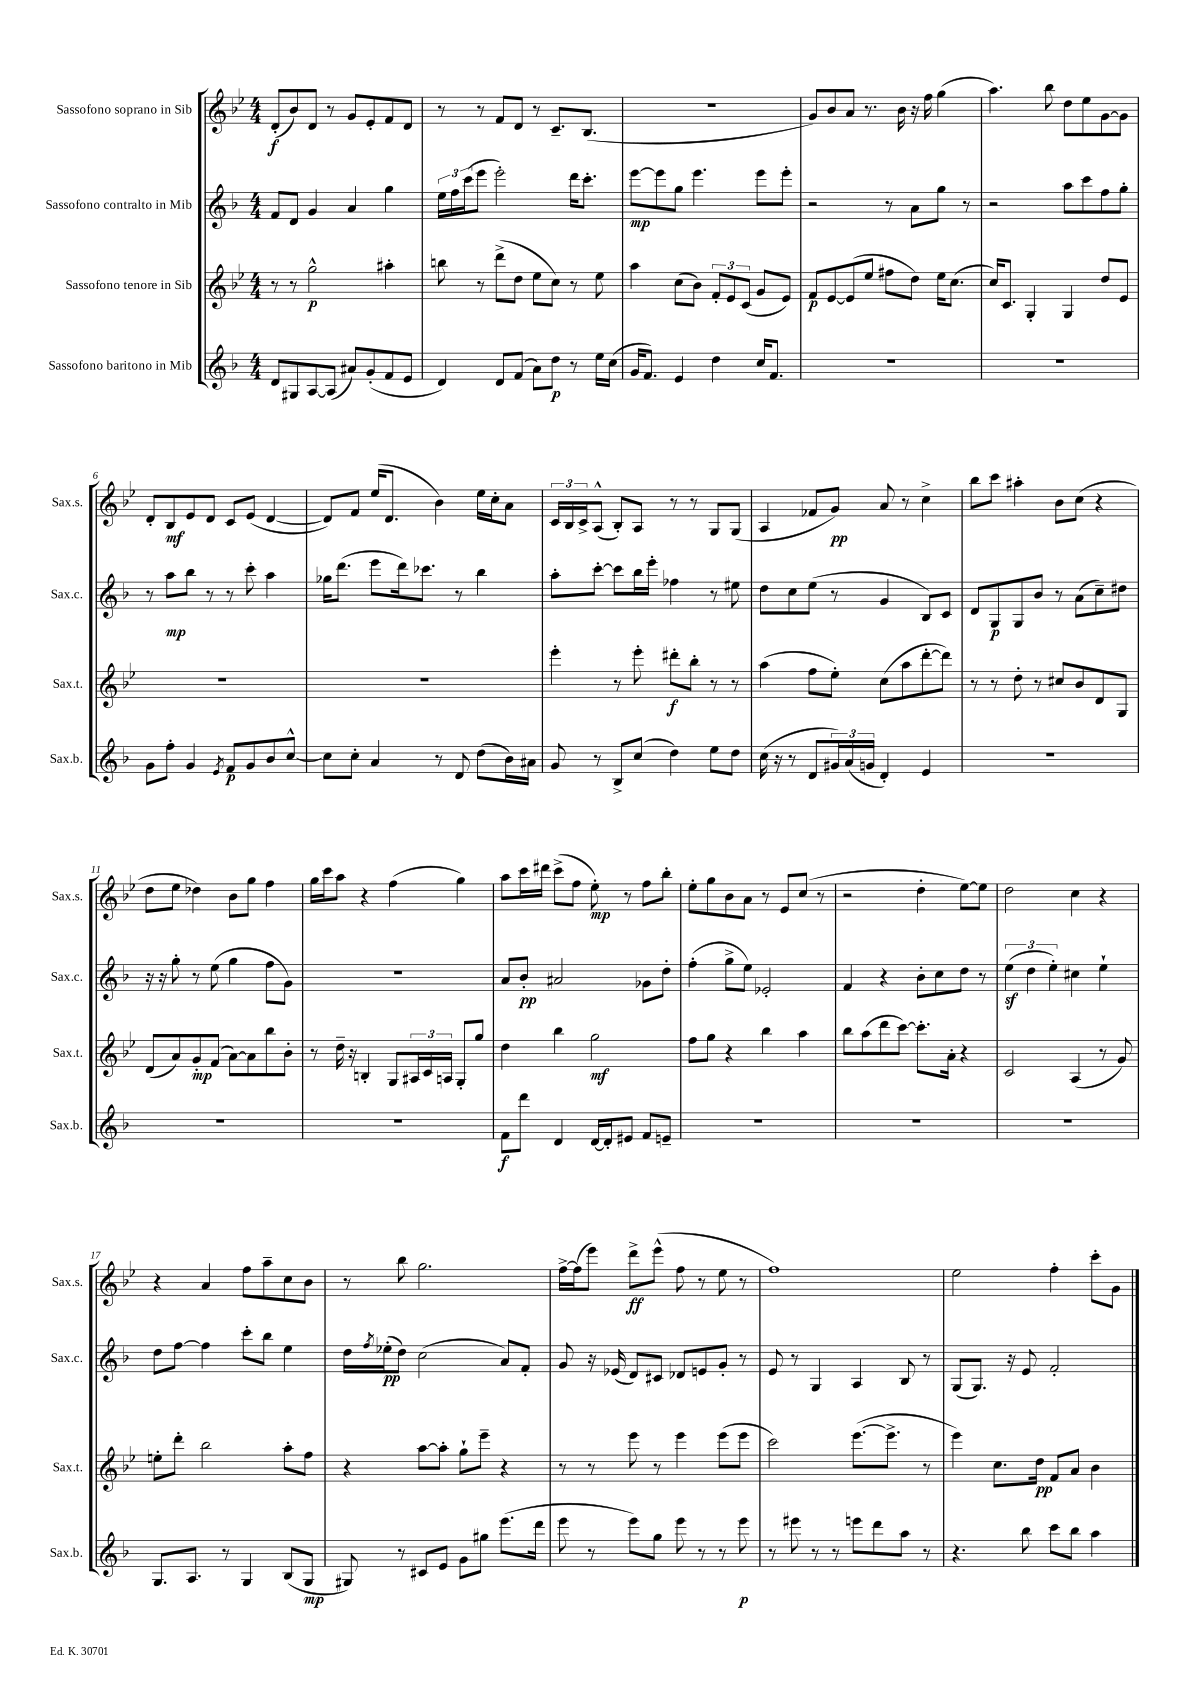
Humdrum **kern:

**kern	**dynam	**kern	**dynam	**kern	**dynam	**kern	**dynam
*part4	*part4	*part3	*part3	*part2	*part2	*part1	*part1
*staff4	*staff4	*staff3	*staff3	*staff2	*staff2	*staff1	*staff1
*I"Sassofono baritono in Mib	*	*I"Sassofono tenore in Sib	*	*I"Sassofono contralto in Mib	*	*I"Sassofono soprano in Sib	*
*I'Sax.b.	*	*I'Sax.t.	*	*I'Sax.c.	*	*I'Sax.s.	*
*clefG2	*	*clefG2	*	*clefG2	*	*clefG2	*
*k[b-]	*	*k[b-e-]	*	*k[b-]	*	*k[b-e-]	*
*M4/4	*	*M4/4	*	*M4/4	*	*M4/4	*
=1	=1	=1	=1	=1	=1	=1	=1
8d/L	.	8r	.	8f/L	.	(8d'/L	f
8G#X/	.	8r	.	8d/J	.	8b-/)	.
[8A/	.	2gg^^\	p	4g/	.	8d/J	.
(8A/J]	.	.	.	.	.	8r	.
8a#X/L)	.	.	.	4a/	.	8g/L	.
(8g'/	.	.	.	.	.	8e-'/	.
8f/	.	4aa#X'\	.	4gg\	.	8f/	.
8e/J	.	.	.	.	.	8d/J	.
=2	=2	=2	=2	=2	=2	=2	=2
4d/)	.	8bbn\	.	24ee\LL	.	8r	.
.	.	.	.	24ff\	.	.	.
.	.	.	.	(24ccc\J	.	.	.
.	.	8r	.	8eee\J	.	8r	.
8d/L	.	(8ddd^\L	.	2eee'\)	.	8f/L	.
(8f/J	.	8dd\J	.	.	.	8d/J	.
8a\L)	.	8ee-\L	.	.	.	8r	.
8dd\J	p	8cc\J)	.	.	.	8.c~/L	.
8r	.	8r	.	16ddd\KL	.	.	.
.	.	.	.	8.ccc'\J	.	(8.B-/J	.
16ee\LL	.	8ee-\	.	.	.	.	.
(16cc\JJ	.	.	.	.	.	.	.
=3	=3	=3	=3	=3	=3	=3	=3
16g/KL	.	4aa\	.	[8eee\L	mp	1r	.
8.f/J)	.	.	.	.	.	.	.
.	.	.	.	8eee\]	.	.	.
4e/	.	(8cc\L	.	8gg\J	.	.	.
.	.	8b-\J)	.	4.eee\	.	.	.
4dd\	.	12f'/L	.	.	.	.	.
.	.	12e-/	.	.	.	.	.
.	.	(12c/J	.	.	.	.	.
16cc/KL	.	8g/L	.	8eee\L	.	.	.
8.f/J	.	.	.	.	.	.	.
.	.	8e-/J)	.	8eee'\J	.	.	.
=4	=4	=4	=4	=4	=4	=4	=4
1r	.	8f/L	p	2r	.	8g/L)	.
.	.	[8e-/	.	.	.	8b-/	.
.	.	(8e-/]	.	.	.	8a/J	.
.	.	8ee-/J	.	.	.	8.r	.
.	.	8ff#X\L	.	8r	.	.	.
.	.	.	.	.	.	16b-\	.
.	.	8dd\J)	.	8a\L	.	16r	.
.	.	.	.	.	.	16ff\	.
.	.	16ee-\KL	.	8gg\J	.	(4gg\	.
.	.	(8.cc\J	.	.	.	.	.
.	.	.	.	8r	.	.	.
=5	=5	=5	=5	=5	=5	=5	=5
1r	.	16cc/KL)	.	2r	.	4.aa\)	.
.	.	8.c/J	.	.	.	.	.
.	.	4G'/	.	.	.	.	.
.	.	.	.	.	.	8bb-\	.
.	.	4G/	.	8aa\L	.	8dd\L	.
.	.	.	.	8ccc\	.	8ee-\	.
.	.	8dd/L	.	8ff\	.	[8g\	.
.	.	8e-/J	.	8gg'\J	.	8g\J]	.
!!LO:LB:g=z
=6	=6	=6	=6	=6	=6	=6	=6
8g\L	.	1r	.	8r	.	8d'/L	.
8ff'\J	.	.	.	8aa\L	mp	8B-/	mf
4g/	.	.	.	8bb-\J	.	8e-/	.
.	.	.	.	8r	.	8d/J	.
8qe/	.	.	.	.	.	.	.
8f/L	p	.	.	8r	.	8c/L	.
8g/	.	.	.	8ccc'\	.	(8e-/J	.
8b-/	.	.	.	4aa\	.	[4d/	.
[8cc^^/J	.	.	.	.	.	.	.
=7	=7	=7	=7	=7	=7	=7	=7
8cc\L]	.	1r	.	16gg-X\KL	.	8d/L])	.
.	.	.	.	(8.ddd\J	.	.	.
8cc'\J	.	.	.	.	.	8f/J	.
4a/	.	.	.	8eee\L	.	(16ee-/KL	.
.	.	.	.	.	.	8.d/J	.
.	.	.	.	16ddd\k)	.	.	.
.	.	.	.	8.ccc-X\J	.	.	.
8r	.	.	.	.	.	4b-\)	.
8d/	.	.	.	8r	.	.	.
(8dd\L	.	.	.	4bb-\	.	16ee-\LL	.
.	.	.	.	.	.	16cc'\J	.
16b-\L)	.	.	.	.	.	8a\J	.
16a#X\JJ	.	.	.	.	.	.	.
=8	=8	=8	=8	=8	=8	=8	=8
8g/	.	4eee-'\	.	8aa'\L	.	24c/LL	.
.	.	.	.	.	.	24B-/	.
.	.	.	.	.	.	24c^/J	.
8r	.	.	.	[8ccc'\J	.	(8A^^/J	.
8B-^/L	.	8r	.	8ccc\L]	.	8B-'/L)	.
(8cc/J	.	8eee-'\	.	16bb-\L	.	8A/J	.
.	.	.	.	16eee'\JJ	.	.	.
4dd\)	.	8ddd#X'\L	f	4ff-X\	.	8r	.
.	.	8bb-'\J	.	.	.	8r	.
8ee\L	.	8r	.	8r	.	8G/L	.
8dd\J	.	8r	.	8ee#X\	.	(8G/J	.
=9	=9	=9	=9	=9	=9	=9	=9
(16cc\	.	(4aa\	.	8dd\L	.	4A/	.
16r	.	.	.	.	.	.	.
8r	.	.	.	8cc\	.	.	.
8d/L	.	8ff\L	.	(8ee\J	.	8f-X/L	.
24g#X/L)	.	8ee-'\J)	.	8r	.	8g/J)	pp
(24a/	.	.	.	.	.	.	.
24gn/JJ	.	.	.	.	.	.	.
4d'/)	.	(8cc\L	.	4g/	.	8a/	.
.	.	8aa\	.	.	.	8r	.
4e/	.	[8ddd'\	.	8B-/L)	.	4cc^\	.
.	.	8ddd\J])	.	8c/J	.	.	.
=10	=10	=10	=10	=10	=10	=10	=10
1r	.	8r	.	8d/L	.	8bb-\L	.
.	.	8r	.	8G/	p	8ccc\J	.
.	.	8dd'\	.	8G/	.	4aa#X'\	.
.	.	8r	.	8b-/J	.	.	.
.	.	8cc#X/L	.	8r	.	8b-\L	.
.	.	8b-/	.	(8a\L	.	(8cc\J	.
.	.	8d/	.	8cc~\)	.	4r	.
.	.	8G/J	.	8dd#X\J	.	.	.
!!LO:LB:g=z
=11	=11	=11	=11	=11	=11	=11	=11
1r	.	(8d/L	.	16r	.	8dd\L	.
.	.	.	.	16r	.	.	.
.	.	8a/)	.	8gg'\	.	8ee-\J	.
.	.	8g'/	mp	8r	.	4dd-X\)	.
.	.	(8f/J	.	(8ee\	.	.	.
.	.	[8a\L)	.	4gg\	.	8b-\L	.
.	.	8a\]	.	.	.	8gg\J	.
.	.	8bb-\	.	8ff\L	.	4ff\	.
.	.	8b-'\J	.	8g\J)	.	.	.
=12	=12	=12	=12	=12	=12	=12	=12
1r	.	8r	.	1r	.	16gg\LL	.
.	.	.	.	.	.	16ccc\J	.
.	.	16dd~\	.	.	.	8aa\J	.
.	.	16r	.	.	.	.	.
.	.	4Bn'/	.	.	.	4r	.
.	.	8G/L	.	.	.	(4ff\	.
.	.	24A#X/L	.	.	.	.	.
.	.	24c/	.	.	.	.	.
.	.	24An/JJ	.	.	.	.	.
.	.	8G'/L	.	.	.	4gg\)	.
.	.	8gg/J	.	.	.	.	.
=13	=13	=13	=13	=13	=13	=13	=13
8f\L	f	4dd\	.	8a/L	.	8aa\L	.
8ddd\J	.	.	.	8b-'/J	pp	16ccc\L	.
.	.	.	.	.	.	16ddd#X\JJ	.
4d/	.	4bb-\	.	2a#X/	.	(8ccc^\L	.
.	.	.	.	.	.	8ff\J	.
[16d/LL	.	2gg\	mf	.	.	8ee-'\)	mp
16d'/J]	.	.	.	.	.	.	.
8e#X/J	.	.	.	.	.	8r	.
8f/L	.	.	.	8g-X\L	.	8ff\L	.
8en~/J	.	.	.	8dd'\J	.	8bb-'\J	.
=14	=14	=14	=14	=14	=14	=14	=14
1r	.	8ff\L	.	(4ff'\	.	8ee-'\L	.
.	.	8gg\J	.	.	.	8gg\	.
.	.	4r	.	8gg^\L	.	8b-\	.
.	.	.	.	8ee\J)	.	8a\J	.
.	.	4bb-\	.	2e-X'/	.	8r	.
.	.	.	.	.	.	8e-/L	.
.	.	4aa\	.	.	.	(8cc/J	.
.	.	.	.	.	.	8r	.
=15	=15	=15	=15	=15	=15	=15	=15
1r	.	8bb-\L	.	4f/	.	2r	.
.	.	(8aa\	.	.	.	.	.
.	.	8ddd\	.	4r	.	.	.
.	.	[8ccc\J)	.	.	.	.	.
.	.	8.ccc'\L]	.	8b-'\L	.	4dd'\	.
.	.	.	.	8cc\	.	.	.
.	.	16a'\Jk	.	.	.	.	.
.	.	4r	.	8dd\J	.	[8ee-\L)	.
.	.	.	.	8r	.	8ee-\J]	.
=16	=16	=16	=16	=16	=16	=16	=16
1r	.	2c/	.	(6eez\	.	2dd\	.
.	.	.	.	6dd\	.	.	.
.	.	.	.	6ee'\)	.	.	.
.	.	(4A/	.	4cc#X\	.	4cc\	.
.	.	8r	.	4ee`\	.	4r	.
.	.	8g/)	.	.	.	.	.
!!LO:LB:g=z
=17	=17	=17	=17	=17	=17	=17	=17
8.G/L	.	8een'\L	.	8dd\L	.	4r	.
.	.	8ddd'\J	.	[8ff\J	.	.	.
8.A/J	.	.	.	.	.	.	.
.	.	2bb-\	.	4ff\]	.	4a/	.
8r	.	.	.	.	.	.	.
4G/	.	.	.	8ccc'\L	.	8ff\L	.
.	.	.	.	8bb-\J	.	8aa~\	.
(8B-/L	.	8aa'\L	.	4ee\	.	8cc\	.
8G/J	mp	8ff\J	.	.	.	8b-\J	.
=18	=18	=18	=18	=18	=18	=18	=18
8G#X/)	.	4r	.	16dd\LL	.	8r	.
.	.	.	.	8qff/	.	.	.
.	.	.	.	(16ee-X'\J	pp	.	.
8r	.	.	.	8dd\J)	.	8bb-\	.
8c#X/L	.	[8aa\L	.	(2cc\	.	2.gg\	.
8e/J	.	8aa'\J]	.	.	.	.	.
8g\L	.	8gg`\L	.	.	.	.	.
8gg#X\J	.	8eee-~\J	.	.	.	.	.
(8.eee\L	.	4r	.	8a/L)	.	.	.
.	.	.	.	8f'/J	.	.	.
16ddd\Jk	.	.	.	.	.	.	.
=19	=19	=19	=19	=19	=19	=19	=19
8eee\	.	8r	.	8g/	.	[16ff^\LL	.
.	.	.	.	.	.	(16ff\J]	.
8r	.	8r	.	16r	.	8eee-\J)	.
.	.	.	.	(16e-X/	.	.	.
8eee\L)	.	8eee-\	.	8d/L)	.	8ddd^\L	ff
8gg\J	.	8r	.	8c#X/J	.	(8eee-^^\J	.
8eee\	.	4eee-\	.	8d-X/L	.	8ff\	.
8r	.	.	.	8en/	.	8r	.
8r	.	(8eee-\L	.	8g'/J	.	8ee-\	.
8eee\	p	8eee-\J	.	8r	.	8r	.
=20	=20	=20	=20	=20	=20	=20	=20
8r	.	2ccc\)	.	8e/	.	1ff)	.
8eee#X\	.	.	.	8r	.	.	.
8r	.	.	.	4G/	.	.	.
8r	.	.	.	.	.	.	.
8eeen\L	.	([8.eee-\L	.	4A/	.	.	.
8ddd\	.	.	.	.	.	.	.
.	.	8.eee-^\J]	.	.	.	.	.
8aa\J	.	.	.	8B-/	.	.	.
8r	.	8r	.	8r	.	.	.
=21	=21	=21	=21	=21	=21	=21	=21
4.r	.	4eee-\)	.	(8G/L	.	2ee-\	.
.	.	.	.	8.G/J)	.	.	.
.	.	8.cc\L	.	.	.	.	.
.	.	.	.	16r	.	.	.
8bb-\	.	.	.	8e/	.	.	.
.	.	16dd\Jk	pp	.	.	.	.
8ccc\L	.	8f/L	.	2f'/	.	4ff'\	.
8bb-\J	.	8a/J	.	.	.	.	.
4aa\	.	4b-\	.	.	.	8ccc'\L	.
.	.	.	.	.	.	8g\J	.
==	==	==	==	==	==	==	==
*-	*-	*-	*-	*-	*-	*-	*-
